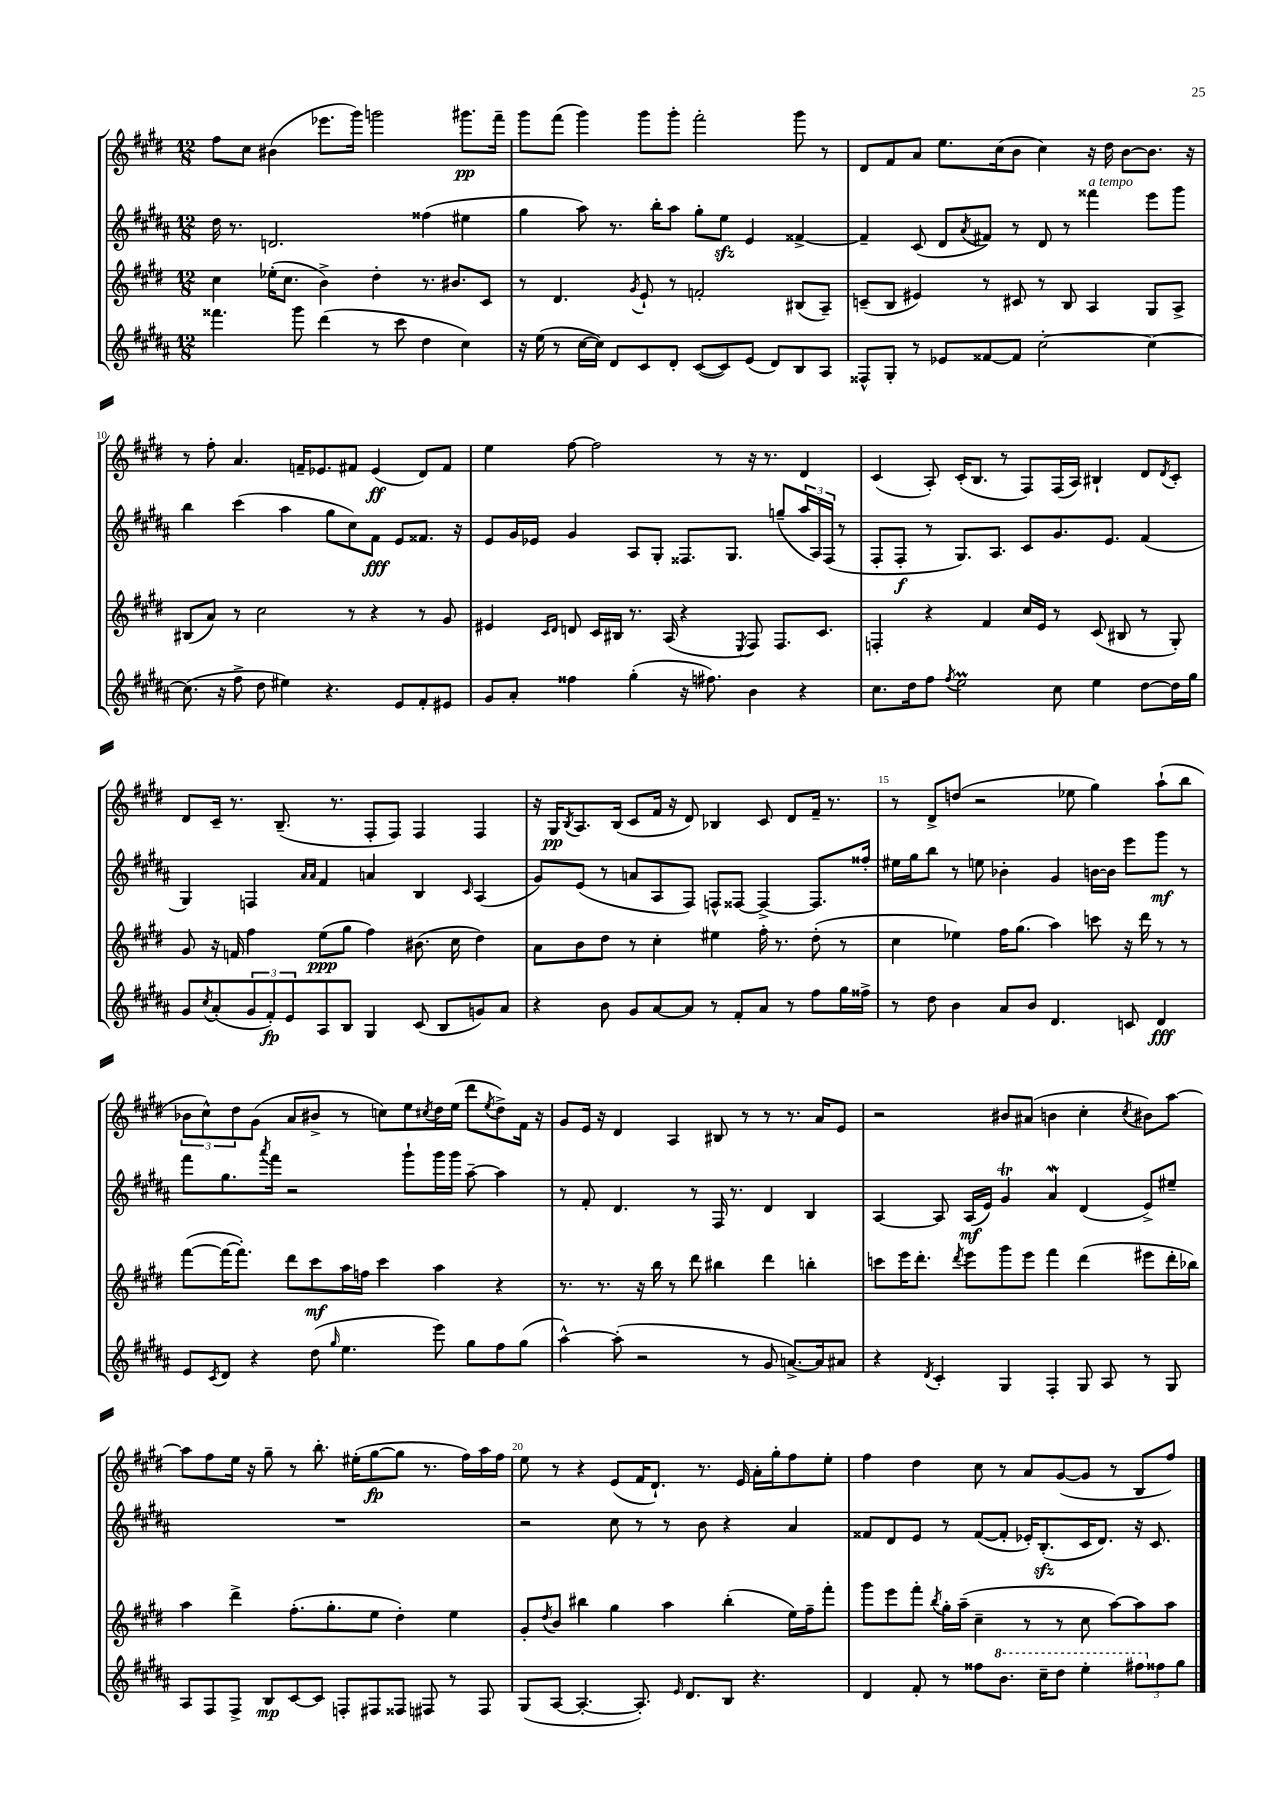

**kern	**kern	**kern	**kern
*staff4	*staff3	*staff2	*staff1
*clefG2	*clefG2	*clefG2	*clefG2
*k[f#c#g#d#a#]	*k[f#c#g#d#]	*k[f#c#g#d#a#]	*k[f#c#g#d#]
*M12/8	*M12/8	*M12/8	*M12/8
4.fff##\	4cc#\	16dd#\	8ff#\L
.	.	8.r	.
.	.	.	8cc#\J
.	(16ee-'\LK	2.d/	(4b#\
.	8.cc#\J	.	.
8ggg#\	.	.	.
(4ddd#\	4b^\)	.	8.eee-\L
.	.	.	16ggg#\Jk)
8r	4dd#'\	.	2ggg\
8ccc#\	.	.	.
4dd#\	8.r	(4ff##\	.
.	8.b#/L	.	.
4cc#\)	.	4ee#\	8.ggg#\L
.	8c#/J	.	.
.	.	.	16fff#~\Jk
=	=	=	=
16r	8r	4gg#\	8ggg#\L
(16ee\	.	.	.
8r	4.d#/	.	(8fff#\J
[16cc#\LL	.	8aa#\)	4ggg#\)
16cc#\]JJ)	.	.	.
8d#/L	.	8.r	.
.	8qg#/	.	.
8c#/	8e`/	.	8ggg#\L
.	.	16bb'\LK	.
8d#'/J	8r	8aa#\J	8ggg#'\J
([8c#/L	2f'/	8gg#'\L	2fff#'\
8c#/])	.	8ee\J	.
(8e/J	.	4e/	.
8d#/L)	.	.	.
8B/	(8B#/L	[4f##^/	8ggg#\
8A#/J	8A~/J)	.	8r
=	=	=	=
8F##^^/L	(8c~/L	4f##~/]	8d#/L
8G#'/J	8B/J	.	8f#/
8r	4e#/)	(8c#/	8a/J
8e-/L	.	8d#/L	8.ee\L
.	.	8qa#/	.
[8f##/	8r	8f#/J)	.
.	.	.	(16cc#\k
8f##/]J	8c#/	8r	8b\J
[2cc#'\	8r	8d#/	4cc#\)
.	8B/	8r	.
.	4A/	4fff##\	16r
.	.	.	16dd#\
.	.	.	[8b\L
4cc#\_	8G#/L	8eee\L	8.b\]J
.	8A^/J	8ggg#\J	.
.	.	.	16r
=	=	=	=
(8.cc#\]	(8B#/L	4bb\	8r
.	8a/J)	.	8ff#'\
16r	.	.	.
8ff#^\	8r	(4ccc#\	4.a/
8dd#\	2cc#\	.	.
4ee#\)	.	4aa#\	.
.	.	.	16f~/LK
.	.	.	8.e-/
4.r	.	8gg#\L	.
.	8r	8cc#\)	8f#/J
.	4r	8f#\J	(4e-/
8e/L	.	8e/L	.
8f#'/	8r	8.f##/J	8d#/L)
8e#/J	8g#/	.	8f#/J
.	.	16r	.
=	=	=	=
8g#/L	4e#/	8e/L	4ee\
8a#'/J	.	16g#/L	.
.	.	16e-/JJ	.
.	16qqc#/LL	.	.
.	16qqd#/JJ	.	.
4ff##\	8d/	4g#/	[8ff#\
.	16c#/LL	.	2ff#\]
.	16B#/JJ	.	.
(4gg#'\	8.r	8A#/L	.
.	.	8G#'/J	.
.	(16A/	.	.
16r	4r	8.F##/L	.
8.ff#\)	.	.	.
.	.	.	8r
.	.	8.G#/J	.
.	8qE/	.	.
4b\	8F#/)	.	16r
.	.	.	8.r
.	8.F#/L	(8gg~/L	.
4r	.	24aa#/L	4d#/
.	.	24A#/)	.
.	8.c#/J	.	.
.	.	(24F##/JJ	.
.	.	8r	.
=	=	=	=
8.cc#\L	4F'/	8F#'/L	(4c#/
.	.	8F#'/J	.
16dd#\k	.	.	.
8ff#\J	4r	8r	8A'/)
8qff#/	.	.	.
2ee\	.	8.G#/L)	(16c#'/LK
.	.	.	8.B/J
.	4f#/	.	.
.	.	8.A#/J	.
.	.	.	8r
.	16cc#/LL	8c#/L	8F#/L)
.	16e/JJ	.	.
8cc#\	8r	8.g#/	(16F#/L
.	.	.	16A/JJ)
4ee\	(8c#/	.	4B#`/
.	.	8.e/J	.
.	8B#/	.	.
[8dd#\L	8r	(4f#/	8d#/L
.	.	.	8qd#/
16dd#\]L	8G#'/)	.	8c#'/J
16gg#\JJ	.	.	.
=	=	=	=
8g#/L	8g#/	4G#/)	8d#/L
8qcc#/	.	.	.
(8a#'/	16r	.	16c#~/Jk
.	16f/	.	8.r
12g#/	4ff#\	4F/	.
12f#'/)	.	.	.
.	.	.	(8.B~/
12e/	.	.	.
.	.	16qqa#/LL	.
.	.	16qqa#/JJ	.
8A#/	(8ee\L	4f#/	.
.	.	.	8.r
8B/J	8gg#\J	.	.
4G#/	4ff#\)	4a/	8F#'/L
.	.	.	8F#/J)
(8c#/	(8.b#\	4B/	4F#/
8B/L	.	.	.
.	16cc#\	.	.
.	.	16qqc#/	.
8g/)	4dd#\)	(4A#/	4F#/
8a#/J	.	.	.
=	=	=	=
4r	8a\L	8g#/L)	16r
.	.	.	16G#/LK
.	.	.	8qB/
.	8b\	(8e/J	8.A/
8b\	8dd#\J	8r	.
.	.	.	(16B/Jk
8g#/L	8r	8a/L	8c#/L
[8a#/	4cc#'\	8A#/	16f#/Jk
.	.	.	16r
8a#/]J	.	8F#/J)	8d#/)
8r	4ee#\	8F^^/L	4B-/
8f#'/L	.	[8F##/J	.
8a#/J	16ff#'\	4F##^/_	8c#/
.	8.r	.	.
8r	.	.	8d#/L
8ff#\L	(8dd#'\	8.F##/]L	16f#~/Jk
.	.	.	8.r
16gg#\L	8r	.	.
16ff##^\JJ	.	16ff##'/Jk	.
=	=	=	=
8r	4cc#\	16ee#\LL	8r
.	.	16gg#\J	.
8dd#\	.	8bb\J	8d#^/L
4b\	4ee-\)	8r	(8dd/J
.	.	8ee\	2r
8a#/L	16ff#\LK	4b-'\	.
.	(8.gg#\J	.	.
8b/J	.	.	.
4.d#/	4aa\)	4g#/	.
.	.	.	8ee-\
.	8ccc\	[16b\LL	4gg#\)
.	.	16b\]JJ	.
8c/	16r	8eee\L	.
.	16ddd#\	.	.
4d#/	8r	8ggg#\J	(8aa`\L
.	8r	8r	8bb\J
=	=	=	=
8e/L	([8fff#\L	8fff#\L	12b-\L
.	.	.	12cc#^^\)
8qc#/	.	.	.
8d#/J	16fff#\_K	8.gg#\	.
.	.	.	12dd#\
.	8.fff#'\]J)	.	.
4r	.	.	(8g#\J
.	.	8qaaa#/	.
.	.	16fff#\Jk	.
.	8ddd#\L	2r	8a/L
(8dd#\	8ccc#\	.	8b#^/J
16qqgg#/	.	.	.
4.ee\	16aa\L	.	8r
.	16ff\JJ	.	.
.	4ccc#\	.	8cc\L)
.	.	8ggg#`\L	8ee\
.	.	.	8qcc#/
8eee\)	4aa\	16ggg#\L	16dd#\L
.	.	16ggg#\JJ	(16ee\JJ
8gg#\L	.	[8aa#~\	8ddd#\L
.	.	.	8qee/
8ff#\	4r	4aa#\]	8dd#^\)
(8gg#\J	.	.	16f#\Jk
.	.	.	16r
=	=	=	=
[4aa#^^\)	8.r	8r	8g#/L
.	.	8f#'/	16e/Jk
.	8.r	.	16r
(8aa#'\]	.	4.d#/	4d#/
2r	16r	.	.
.	16bb\	.	.
.	8r	.	4A/
.	8ddd#\	8r	.
.	4bb#\	16F#/	8B#/
.	.	8.r	.
8r	.	.	8r
8g#/	4ddd#\	4d#/	8r
[8.a^/L)	.	.	8.r
.	4bb'\	4B/	.
16a/]k	.	.	16a/LK
8a#/J	.	.	8e/J
=	=	=	=
4r	8ccc\L	[4A#/	2r
.	16eee\K	.	.
.	8.ddd#'\J	.	.
8qd#/	.	.	.
4c#'/	.	8A#/]	.
.	8qddd#/	.	.
.	8eee\L	(16A#/LL	.
.	.	16e/JJ)	.
4G#/	8ggg#\	4g#/	8b#/L
.	8eee\J	.	(8a#/J
4F#'/	4fff#\	4a#/	4b\
8G#/	(4ddd#\	(4d#/	4cc#'\
8A#/	.	.	.
.	.	.	8qcc#/
8r	8eee#\L	8e^/L)	8b#\L)
8G#/	16ddd#'\L	8ee#~/J	[8aa\J
.	16bb-\JJ)	.	.
=	=	=	=
8A#/L	4aa\	1.r	8aa\]L
8F#/	.	.	8ff#\
8F#^/J	4ddd#^\	.	16ee\Jk
.	.	.	16r
8B/L	.	.	8gg#~\
[8c#/	(8.ff#'\L	.	8r
8c#/]J	.	.	8.bb'\
.	8.gg#'\	.	.
8F'/L	.	.	.
.	.	.	(16ee#'\LK
8F#/	8ee\J	.	[8gg#\
8F##/J	4dd#'\)	.	8gg#\]J
8F#/	.	.	8.r
8r	4ee\	.	.
.	.	.	16ff#\LL)
8F#/	.	.	16aa\
.	.	.	16ff#\JJ
=	=	=	=
(8G#/L	8g#'/L	2r	8ee\
.	8qdd#/	.	.
[8A#/J	8b/J	.	8r
4.A#'/_	4bb#\	.	4r
.	4gg#\	8cc#\	(8e/L
8.A#'/])	.	8r	16f#/K
.	.	.	8.d#`/J)
.	4aa\	8r	.
16qqe/	.	.	.
8.d#/L	.	.	.
.	.	8b\	8.r
8B/J	(4bb#'\	4r	.
.	.	.	16e/
4.r	.	.	16a'\LL
.	.	.	16gg#'\J
.	16ee\LL)	4a#/	8ff#\
.	16ff#~\J	.	.
.	8fff#'\J	.	8ee'\J
=	=	=	=
4d#/	8ggg#\L	8f##/L	4ff#\
.	8eee\	8d#/	.
8f#'/	8fff#'\J	8e/J	4dd#\
.	8qbb/	.	.
8r	16gg#'\LL	8r	.
.	(16aa~\JJ	.	.
8ff##\L	4cc#~\	([8f##/L	8cc#\
8.bb\J	.	8f##'/]J	8r
.	8r	16e-'/LK)	8a/L
16ccc#~\LK	.	(8.B'/	.
8ddd#\J	8r	.	([8g#/
4eee'\	8cc#\	16c#/K	8g#/]J
.	.	8.d#/J)	.
.	[8aa\L)	.	8r
12fff#\L	8aa\]	16r	8B/L
.	.	8.c#/	.
12ff##\	.	.	.
.	8aa\J	.	8ff#/J)
12gg#\J	.	.	.
==	==	==	==
*-	*-	*-	*-
